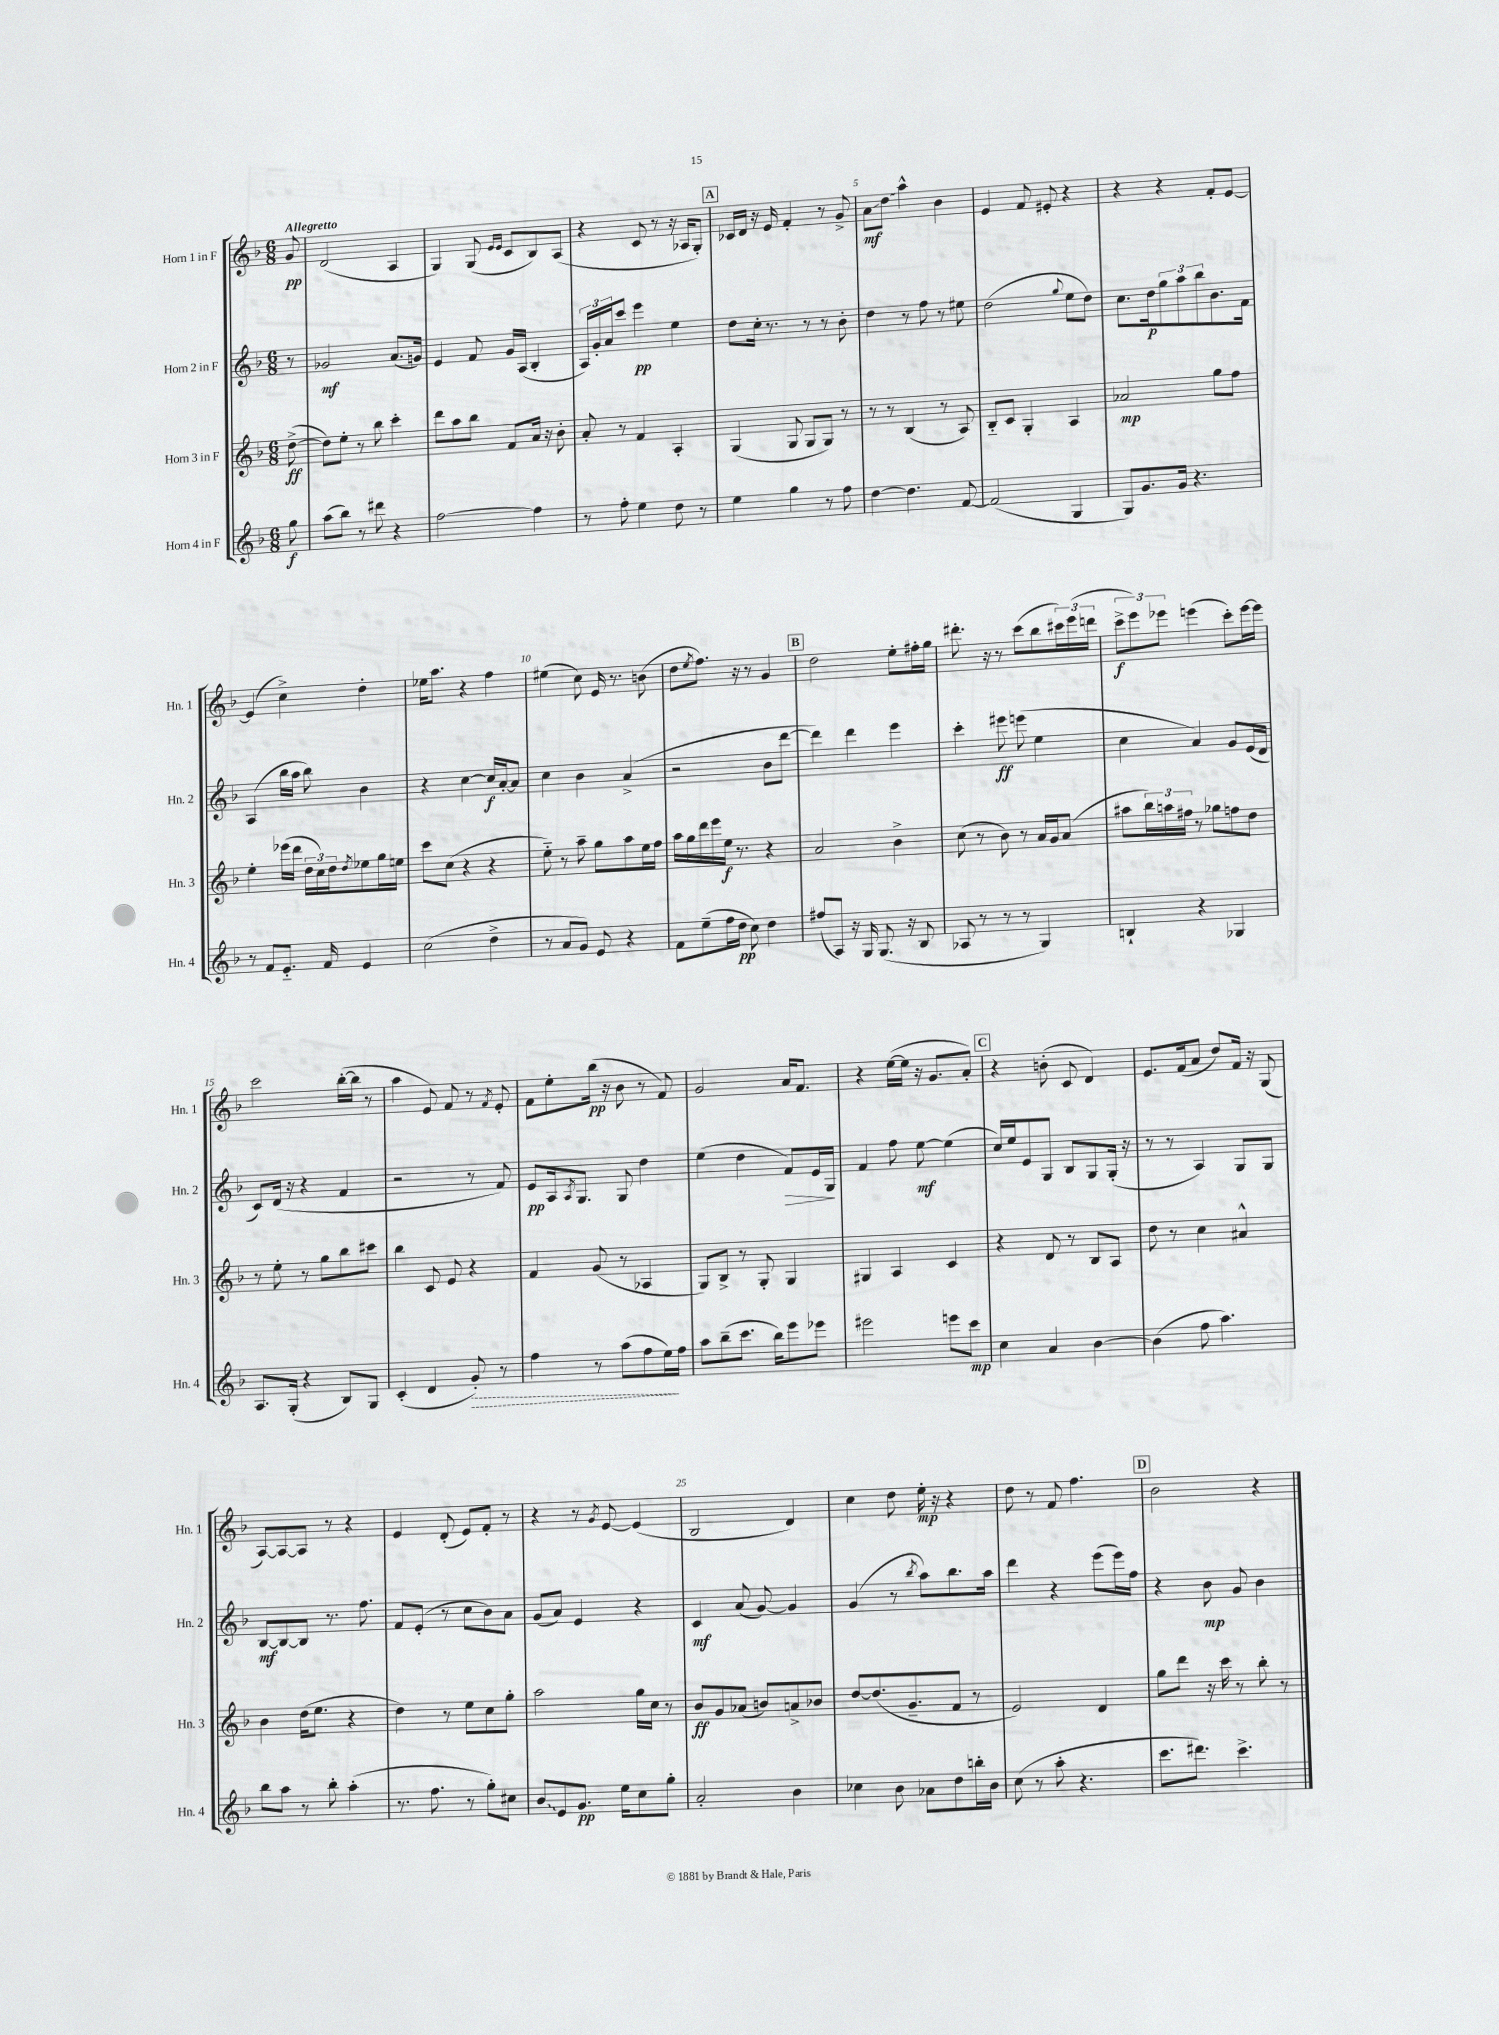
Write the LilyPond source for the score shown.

<<
\new StaffGroup <<
\new Staff = "s0" \with { instrumentName = "Horn 1 in F" shortInstrumentName = "Hn. 1" } {
    \clef treble \key f \major \numericTimeSignature \time 6/8 \partial 8 \tempo "Allegretto"
    g'8\pp |
    d'2( a4 |
    g4) g8( \grace { e'16 e'16 } c'8 bes8) a8( |
    r4 c'8 r8 r16 aes16 g8-.) |
    \mark \markup { \box "A" } ces'16 d'16 r16 e'16 f'4-. r8 g'8-> |
    a'8\glissando\mf \once \override Glissando.style = #'zigzag d''8\glissando a''4-^ bes'4 |
    e'4 f'8 eis'8-. r4 |
    r4 r4 f'8-. e'8~ |
    e'4( c''4->) d''4-. |
    ees''16 a''8. r4 f''4 |
    eis''4( c''8) e'16 r8. b'8( |
    d''8 \acciaccatura { e''8 } f''8.) r16 r8 g'4 |
    \mark \markup { \box "B" } d''2 e''8-. fis''16-. g''16 |
    dis'''8.-. r16 r8 c'''8( bes''8 \tuplet 3/2 { cis'''16) e'''16( d'''16 } |
    \tuplet 3/2 { c'''8->\f e'''8) ees'''8 } e'''4( c'''8-.) e'''16~ e'''16 |
    c'''2 bes''16~-.( bes''16 r8 |
    a''4 e'8) f'8 r8 \acciaccatura { f'8 } e'8-. |
    f'8 e''8-. bes''16\pp( r16 bes'8 r8 f'8) |
    g'2 a'16 f'8. |
    r4 e''16~( e''16 r16 g'8. a'8-.) |
    \mark \markup { \box "C" } r4 b'8-.( c'8 d'4) |
    e'8. f'16( a'8 d''8) f'16 r16 g8( |
    a8~) a8~ a8 r8 r4 |
    e'4 d'8-.( e'8) f'8-. r8 |
    r4 r8 \acciaccatura { g'8 } e'8~ e'4( |
    bes2 d'4) |
    c''4 d''8 e''16-.\mp r16 r4 |
    d''8 r8 f'8 f''4. |
    \mark \markup { \box "D" } bes'2 r4 \bar "|." |
}
\new Staff = "s1" \with { instrumentName = "Horn 2 in F" shortInstrumentName = "Hn. 2" } {
    \clef treble \key f \major \numericTimeSignature \time 6/8 \partial 8
    r8 |
    ges'2\mf a'8.( g'16) |
    e'4 f'8 g'16 a16( bes4-. |
    \tuplet 3/2 { a16) g'16-. a'16 } c'''8 e'''4\pp e''4 |
    \mark \markup { \box "A" } d''8 c''16-. r8. r8 r8 bes'8-. |
    d''4 r8 f''8 r8 eis''8 |
    d''2( \appoggiatura { g''8 } e''8 d''8) |
    c''8. d''16\p \tuplet 3/2 { g''8 a''8 bes''8 } bes'8. f'16 |
    a4( bes''16 a''16 bes''8) bes'4 |
    r4 c''4~ c''16\f a'16~-. a'8 |
    c''4 bes'4 a'4->( |
    r2 bes'8 d'''8~ |
    \mark \markup { \box "B" } d'''4) d'''4 e'''4 |
    c'''4-. eis'''8\ff e'''8( e''4 |
    c''4 a'4) g'8 e'16( d'16 |
    c'8) d'16( r16 r4 f'4 |
    r2 r8 f'8) |
    e'8\pp a16 \acciaccatura { a8 } g8. g8 d''4 |
    e''4( d''4 f'8\>) e'16 g16\! |
    f'4 f''8 e''8~\mf e''4( |
    \mark \markup { \box "C" } c''16) e''16 e'8 g8 bes8 g8 g16-.( r16 |
    r8 r8 a4) g8 g8 |
    bes8~\mf bes8~ bes8 r8. f''8. |
    f'8 e'8-.( r8 c''8 bes'8) a'8 |
    g'8( a'8) e'4 r4 |
    c'4\mf a'8( g'8~) g'4 |
    g'4( r8 \acciaccatura { bes''8 } a''8) bes''8. a''16 |
    d'''4 r4 e'''8( e'''16) f''16 |
    \mark \markup { \box "D" } r4 bes'8\mp g'8 bes'4 \bar "|." |
}
\new Staff = "s2" \with { instrumentName = "Horn 3 in F" shortInstrumentName = "Hn. 3" } {
    \clef treble \key f \major \numericTimeSignature \time 6/8 \partial 8
    d''8~->\ff( |
    d''8) e''8-. r8 bes''8 c'''4-. |
    d'''8 a''8 bes''8 f'8 a'16 r16 bes'8-. |
    a'8-. r8 f'4 a4-. |
    \mark \markup { \box "A" } g4( g8 g8 g8) r8 |
    r8 r8 bes4( r8 a8) |
    bes8-_ c'8 g4-. a4 |
    aes'2\mp g''8 f''8 |
    e''4-. ees'''16( d'''16 \tuplet 3/2 { d''16 c''16) d''16 } \acciaccatura { d''8 } ees''8 g''16 e''16 |
    c'''8 c''8( r4 r4 |
    e''8-_) r8 a''8-- g''8 a''8 e''16 f''16 |
    a''16 g''16 d'''16 e'''16 e''16\f r8. r4 |
    \mark \markup { \box "B" } a'2 bes'4-> |
    c''8( r8 bes'8) r8 a'16 g'16 a'8( |
    ais''8 \tuplet 3/2 { bes''16) a''16 fis''16 } r8 ges''8 f''8 d''8 |
    r8 e''8-. r8 g''8 bes''8 cis'''8 |
    bes''4 c'8 e'8 r4 |
    f'4 g'8( r8 aes4 |
    g8) bes8-> r8 g8-. g4 |
    gis4 a4 c'4 |
    \mark \markup { \box "C" } r4 d'8 r8 bes8 a8 |
    d''8 r8 c''4 ais'4-^ |
    bes'4 d''16( e''8. r4 |
    d''4) r8 e''8 c''8 g''8-. |
    a''2 g''16 c''16 r8 |
    bes'8\ff g'8 aes'8( b'8) a'8-> bes'8 |
    d''8~ d''8.( g'8.-- f'8 r8 |
    e'2) d'4 |
    \mark \markup { \box "D" } g''8 d'''8 r16 c'''16 r8 bes''8-. r8 \bar "|." |
}
\new Staff = "s3" \with { instrumentName = "Horn 4 in F" shortInstrumentName = "Hn. 4" } {
    \clef treble \key f \major \numericTimeSignature \time 6/8 \partial 8
    g''8\f |
    a''8( bes''8) r8 dis'''8 r4 |
    f''2~ f''4 |
    r8 f''8-. e''4 d''8 r8 |
    \mark \markup { \box "A" } e''4 g''4 r8 f''8 |
    d''4~ d''4. f'8~ |
    f'2( g4 |
    g8) g'8. g'16 r4. |
    r8 f'8 e'8.-_ f'16 e'4 |
    c''2( d''4-> |
    r8 a'8 g'8) e'8 r4 |
    f'8 e''8--( f''16 d''16\pp c''8) d''4 |
    \mark \markup { \box "B" } fis''8( a8) r16 g16 g8.( r16 bes8 |
    aes8 r8 r8 r8 g4) |
    b4-! r4 ges4 |
    a8. g16-.( r4 bes8) g8 |
    c'4-.( d'4 \once \override Hairpin.style = #'dashed-line g'8-.\>) r8 |
    f''4 r8 a''8( f''8 e''16\!) f''16 |
    a''8 bes''8--( c'''8. bes''16) e'''8 ees'''8 |
    eis'''2 e'''8 c'''8\mp |
    \mark \markup { \box "C" } c''4 a'4 bes'4~ |
    bes'4( f''8 a''4.) |
    bes''8 a''8 r8 bes''8-. a''4-.( |
    r8. f''8. r8 g''8-.) cis''8 |
    \once \override Glissando.style = #'zigzag bes'8\glissando e'8 g'8.\pp e''16 c''8 g''8-. |
    a'2-. bes'4 |
    ces''4 bes'8 aes'8 d''8 b''16-. bes'16 |
    c''8( r8 a''8-. r4. |
    \mark \markup { \box "D" } c'''8. dis'''8.) c'''4.-> \bar "|." |
}
>>
>>
\layout { \context { \Score \override BarNumber.break-visibility = ##(#f #t #t) barNumberVisibility = #(every-nth-bar-number-visible 5) } }
